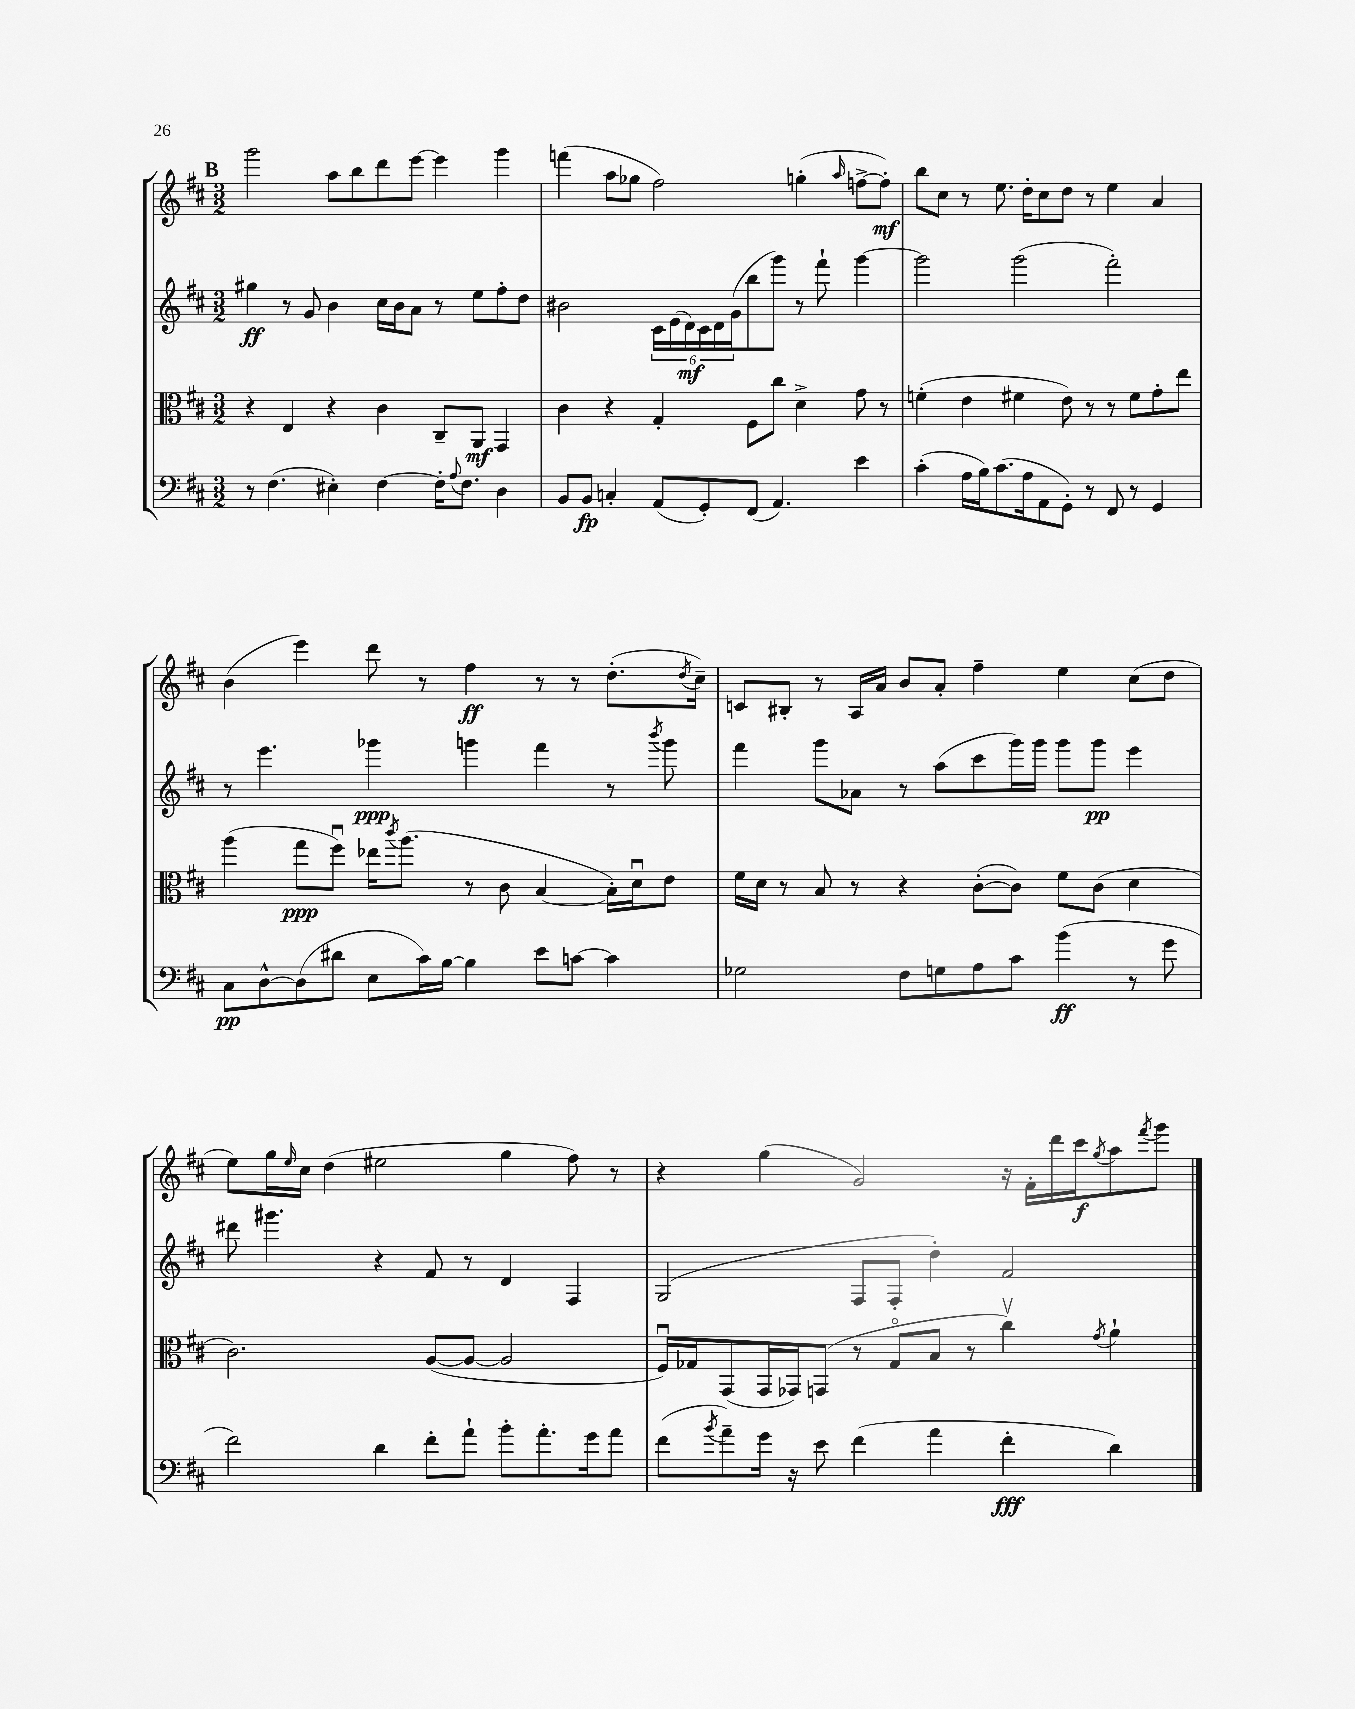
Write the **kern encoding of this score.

**kern	**kern	**kern	**kern
*staff4	*staff3	*staff2	*staff1
*clefF4	*clefC3	*clefG2	*clefG2
*k[f#c#]	*k[f#c#]	*k[f#c#]	*k[f#c#]
*M3/2	*M3/2	*M3/2	*M3/2
8r	4r	4gg#	2ggg
(4.F#	.	.	.
.	4E	8r	.
.	.	8g	.
4E#')	4r	4b	8aa
.	.	.	8bb
[4F#	4c#	16cc#	8ddd
.	.	16b	.
.	.	8a	[8eee
16F#']	8C#~	8r	4eee]
8qqA	.	.	.
8.F#	.	.	.
.	8AA	8ee	.
4D	4GG	8ff#'	4ggg
.	.	8dd	.
=	=	=	=
8BB	4c#	2b#	(4fff
8BB	.	.	.
4C'	4r	.	8aa
.	.	.	8gg-
(8AA	4G'	24c#	2ff#)
.	.	(24e	.
.	.	24d)	.
8GG')	.	24c#	.
.	.	24d	.
.	.	(24g	.
(8FF#	8F#	8bb	.
4.AA)	8cc#	8ggg)	.
.	4d^	8r	(4gg'
.	.	8fff#`	.
.	.	.	16qqaa
4e	8g	[4ggg	[8ff^
.	8r	.	8ff'])
=	=	=	=
(4c#'	(4f'	2ggg]	8bb
.	.	.	8cc#
16A	4e	.	8r
16B)	.	.	.
(8.c#	.	.	8.ee
.	4f#	(2ggg	.
16A	.	.	16dd'
8AA	.	.	8cc#
8GG')	8e)	.	8dd
8r	8r	.	8r
8FF#	8r	2fff#')	4ee
8r	8f#	.	.
4GG	8g'	.	4a
.	8ee	.	.
=	=	=	=
8C#	(4aa	8r	(4b
[8D^^	.	4.eee	.
(8D]	8gg	.	4eee)
8d#	8ff#u)	.	.
8E	16ee-	4ggg-	8ddd
.	8qccc#	.	.
.	(8.aa	.	.
16c#)	.	.	8r
[16B	.	.	.
4B]	8r	4ggg	4ff#
.	8c#	.	.
8e	[4B	4fff#	8r
[8c	.	.	8r
4c]	16B'])	8r	(8.dd'
.	16du	.	.
.	.	8qbbb	.
.	8e	8ggg	.
.	.	.	8qdd
.	.	.	16cc#~)
=	=	=	=
2G-	16f#	4fff#	8c
.	16d	.	.
.	8r	.	8B#'
.	8B	8ggg	8r
.	8r	8a-	16A
.	.	.	16a
8F#	4r	8r	8b
8G	.	(8aa	8a'
8A	([8c#'	8ccc#	4ff#~
8c#	8c#])	16ggg)	.
.	.	16ggg	.
(4b	8f#	8ggg	4ee
.	(8c#	8ggg	.
8r	4d	4eee	(8cc#
8g	.	.	8dd
=	=	=	=
2f#)	2.c#)	8ddd#	8ee)
.	.	4.ggg#	16gg
.	.	.	16qqee
.	.	.	16cc#
.	.	.	(4dd
4d	.	4r	2ee#
8f#'	([8A	8f#	.
8a`	8A_	8r	.
8b'	2A]	4d	4gg
8.a'	.	.	.
.	.	4F#	8ff#)
16g	.	.	.
8a	.	.	8r
=	=	=	=
(8f#	16F#u)	(2G	4r
.	16G-	.	.
8qb	.	.	.
8a~)	(8GG	.	.
16g	16GG	.	(4gg
16r	16GG-)	.	.
8e	(8GG	.	.
(4f#	8r	8F#	2g)
.	8G-o	8F#'	.
4a	8B	4dd')	.
.	8r	.	.
4f#'	4cc#v)	2f#	16r
.	.	.	16f#'
.	.	.	16ddd
.	.	.	16ccc#
.	8qg	.	8qgg
4d)	4a`	.	8aa
.	.	.	8qfff#
.	.	.	8ggg
==	==	==	==
*-	*-	*-	*-
